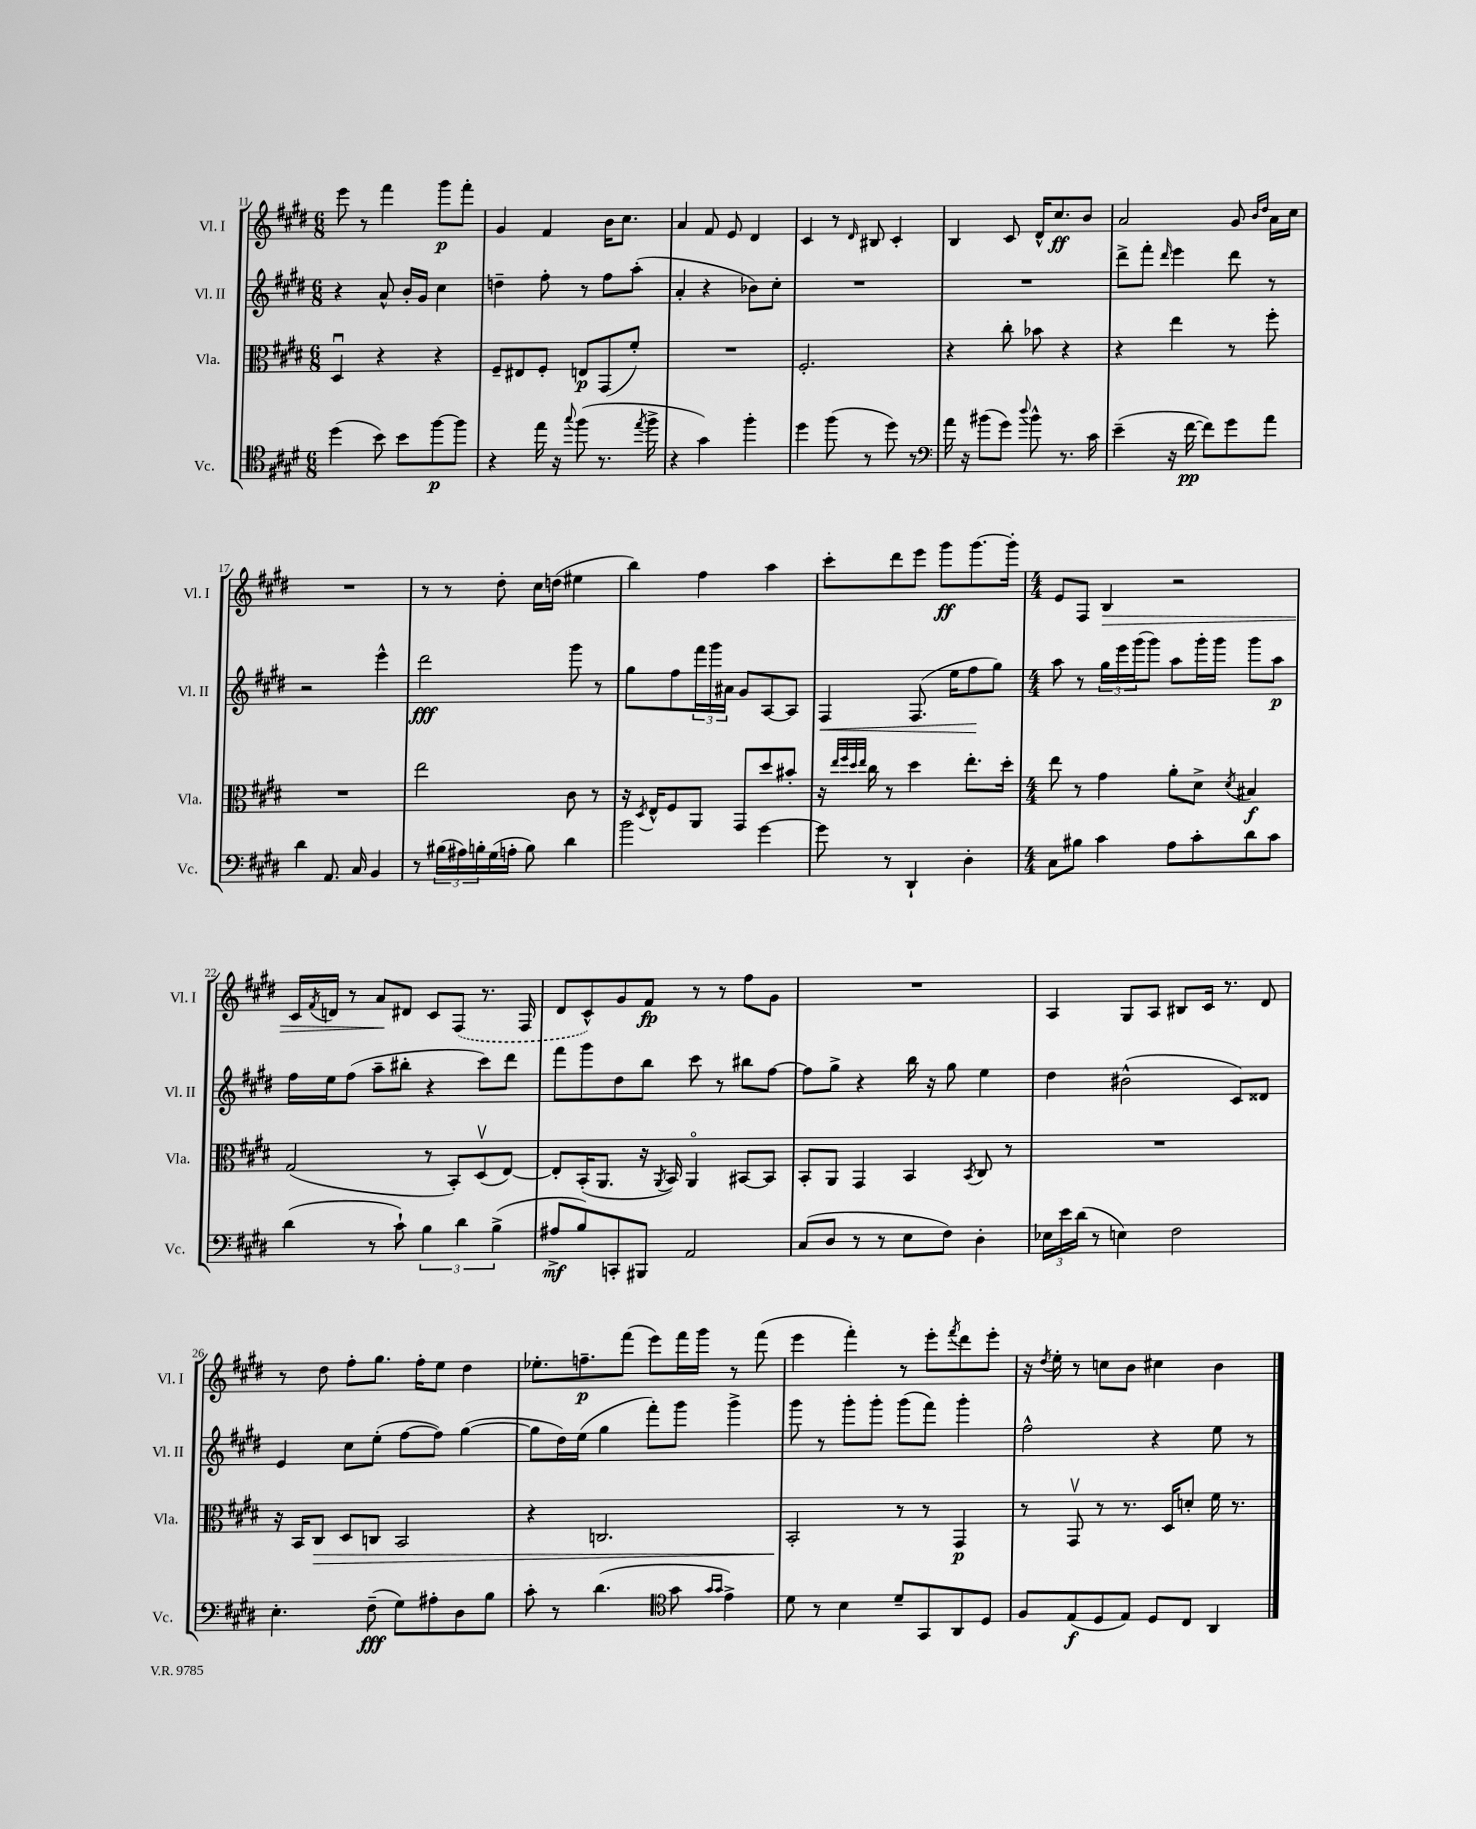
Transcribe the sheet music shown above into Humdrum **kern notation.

**kern	**dynam	**kern	**dynam	**kern	**dynam	**kern	**dynam
*part4	*part4	*part3	*part3	*part2	*part2	*part1	*part1
*staff4	*staff4	*staff3	*staff3	*staff2	*staff2	*staff1	*staff1
*I"Vc.	*	*I"Vla.	*	*I"Vl. II	*	*I"Vl. I	*
*I'Vc.	*	*I'Vla.	*	*I'Vl. II	*	*I'Vl. I	*
*clefC4	*	*clefC3	*	*clefG2	*	*clefG2	*
*k[f#c#g#d#]	*	*k[f#c#g#d#]	*	*k[f#c#g#d#]	*	*k[f#c#g#d#]	*
*M6/8	*	*M6/8	*	*M6/8	*	*M6/8	*
=11	=11	=11	=11	=11	=11	=11	=11
(4dd#\	.	4D#u/	.	4r	.	8eee\	.
.	.	.	.	.	.	8r	.
8b\)	.	4r	.	8a^^/	.	4fff#\	.
8b\L	.	.	.	16b'/LL	.	.	.
.	.	.	.	16g#/JJ	.	.	.
[8ff#\	p	4r	.	4cc#\	.	8ggg#\L	p
8ff#\J]	.	.	.	.	.	8fff#'\J	.
=12	=12	=12	=12	=12	=12	=12	=12
4r	.	8F#~/L	.	4ddn~\	.	4g#/	.
.	.	8E#X/	.	.	.	.	.
16ee\	.	8F#'/J	.	8ff#'\	.	4f#/	.
16r	.	.	.	.	.	.	.
8qqgg#/	.	.	.	.	.	.	.
(8ff#\	.	8En/L	p	8r	.	.	.
8.r	.	(8GG#/	.	8ff#\L	.	16b\KL	.
.	.	.	.	.	.	8.cc#\J	.
.	.	8f#'/J)	.	(8aa'\J	.	.	.
8qee/	.	.	.	.	.	.	.
16ff#^\	.	.	.	.	.	.	.
=13	=13	=13	=13	=13	=13	=13	=13
4r	.	2.r	.	4a'/	.	4a/	.
4g#\)	.	.	.	4r	.	8f#/	.
.	.	.	.	.	.	8e/	.
4ff#'\	.	.	.	8b-X\L)	.	4d#/	.
.	.	.	.	8cc#'\J	.	.	.
=14	=14	=14	=14	=14	=14	=14	=14
4dd#\	.	2.F#'/	.	2.r	.	4c#/	.
(8ff#\	.	.	.	.	.	8r	.
.	.	.	.	.	.	16qqd#/	.
8r	.	.	.	.	.	8B#X/	.
8dd#\)	.	.	.	.	.	4c#'/	.
8r	.	.	.	.	.	.	.
=15	=15	=15	=15	=15	=15	=15	=15
*clefF4	*	*	*	*	*	*	*
16a\	.	4r	.	2.r	.	4B/	.
16r	.	.	.	.	.	.	.
(8b#X\L	.	.	.	.	.	.	.
8g#\J)	.	8cc#'\	.	.	.	8c#/	.
8qqdd#/	.	.	.	.	.	.	.
8b#^^\	.	8b-X\	.	.	.	16d#^^/KL	.
.	.	.	.	.	.	8.cc#/	ff
8.r	.	4r	.	.	.	.	.
.	.	.	.	.	.	8b/J	.
16c#\	.	.	.	.	.	.	.
=16	=16	=16	=16	=16	=16	=16	=16
(4e~\	.	4r	.	8ddd#^\L	.	2a/	.
.	.	.	.	8fff#'\J	.	.	.
.	.	.	.	16qqddd#/	.	.	.
16r	.	4ee\	.	4eee\	.	.	.
[16f#\	pp	.	.	.	.	.	.
8f#\L])	.	.	.	.	.	.	.
8g#\	.	8r	.	8ddd#\	.	8g#/	.
.	.	.	.	.	.	16qqb/LL	.
.	.	.	.	.	.	16qqdd#/JJ	.
8a\J	.	8ff#'\	.	8r	.	16a\LL	.
.	.	.	.	.	.	16cc#\JJ	.
!!LO:LB:g=z
=17	=17	=17	=17	=17	=17	=17	=17
4d#\	.	2.r	.	2r	.	2.r	.
8.AA/	.	.	.	.	.	.	.
16C#/	.	.	.	.	.	.	.
4BB/	.	.	.	4eee^^\	.	.	.
=18	=18	=18	=18	=18	=18	=18	=18
8r	.	2ee\	.	2ddd#\	fff	8r	.
(24B#X\LL	.	.	.	.	.	8r	.
24A#X\)	.	.	.	.	.	.	.
24Bn'\	.	.	.	.	.	.	.
(16G#\	.	.	.	.	.	8dd#'\	.
16An'\JJ	.	.	.	.	.	.	.
8B\)	.	.	.	.	.	16cc#\LL	.
.	.	.	.	.	.	(16ddn\JJ	.
4d#\	.	8c#\	.	8ggg#\	.	4ee#X\	.
.	.	8r	.	8r	.	.	.
=19	=19	=19	=19	=19	=19	=19	=19
2b\	.	16r	.	8gg#\L	.	4bb\)	.
.	.	8qD#/	.	.	.	.	.
.	.	16E^^/KL	.	.	.	.	.
.	.	8F#/	.	8ff#\	.	.	.
.	.	8AA/J	.	24fff#\L	.	4ff#\	.
.	.	.	.	24ggg#\	.	.	.
.	.	.	.	24a#X\JJ	.	.	.
.	.	8GG#/L	.	8g#/L	.	.	.
[4g#\	.	8dd#/	.	[8A/	.	4aa\	.
.	.	8b#X'/J	.	8A/J]	.	.	.
=20	=20	=20	=20	=20	=20	=20	=20
!	!	!	!	!	!LO:HP:b	!	!
8g#\]	.	16r	.	4F#/	<	8ccc#'\L	.
.	.	32qqee/LLL	.	.	.	.	.
.	.	32qqff#/	.	.	.	.	.
.	.	32qqdd#/	.	.	.	.	.
.	.	32qqee/JJJ	.	.	.	.	.
.	.	16cc#\	.	.	.	.	.
8r	.	8r	.	.	.	8ddd#\	.
4DD#`/	.	4dd#\	.	(8.F#/	.	8eee\J	.
.	.	.	.	.	.	8ggg#\L	ff
.	.	.	.	16ee\KL	.	.	.
4D#'\	.	8.ee'\L	.	8ff#\	.	[8.ggg#\	.
.	.	.	.	8gg#\J)	[	.	.
.	.	16dd#'\Jk	.	.	.	16ggg#'\Jk]	.
=21	=21	=21	=21	=21	=21	=21	=21
*M4/4	*	*M4/4	*	*M4/4	*	*M4/4	*
8C#\L	.	8ee\	.	8aa\	.	8e/L	.
8B#X\J	.	8r	.	8r	.	8F#/J	.
!	!	!	!	!	!	!	!LO:HP:b
4c#\	.	4g#\	.	24gg#\LL	.	4B/	>
.	.	.	.	24eee\	.	.	.
.	.	.	.	(24ggg#\J	.	.	.
.	.	.	.	8ggg#\J)	.	.	.
8A\L	.	8a'\L	.	8aa\L	.	2r	.
8c#'\	.	8d#^\J	.	16ggg#'\L	.	.	.
.	.	.	.	16ggg#\JJ	.	.	.
.	.	8qd#/	.	.	.	.	.
8d#\	.	4B#X/	f	8ggg#\L	.	.	.
8c#\J	.	.	.	8aa\J	p	.	.
!!LO:LB:g=z
=22	=22	=22	=22	=22	=22	=22	=22
(4d#\	.	(2G#/	.	16ff#\LL	.	16c#/LL	.
.	.	.	.	.	.	8qf#/	.
.	.	.	.	16ee\J	.	16dn/JJ	.
.	.	.	.	(8ff#\J	.	8r	.
8r	.	.	.	8aa~\L	.	8a/L	.
8c#`\)	.	.	.	8bb#X'\J	.	8d#X/J	]
6B\	.	8r	.	4r	.	8c#/L	.
.	.	8BB'/L)	.	.	.	(8F#/J	.
6d#\	.	.	.	.	.	.	.
.	.	(8D#v/	.	8ccc#\L)	.	8.r	.
(6B^\	.	.	.	.	.	.	.
.	.	[8E/J)	.	8ddd#\J	.	.	.
.	.	.	.	.	.	16F#/	.
=23	=23	=23	=23	=23	=23	=23	=23
8A#X^/L	mf	8E'/L]	.	8fff#\L	.	8d#/L	.
8B/)	.	(16BB'/K	.	8ggg#\	.	8c#^^/)	.
.	.	8.AA/J	.	.	.	.	.
8CCn'/	.	.	.	8dd#\	.	8g#/	.
8BBB#X/J	.	16r	.	8bb\J	.	8f#/J	fp
.	.	8qAA/	.	.	.	.	.
.	.	16BB/)	.	.	.	.	.
2AA/	.	4AA/	.	8ccc#\	.	8r	.
.	.	.	.	8r	.	8r	.
.	.	[8BB#X/L	.	8bb#X\L	.	8ff#\L	.
.	.	8BB#/J]	.	[8ff#\J	.	8g#\J	.
=24	=24	=24	=24	=24	=24	=24	=24
(8C#/L	.	8BB'/L	.	8ff#\L]	.	1r	.
8D#/J	.	8AA/J	.	8gg#^\J	.	.	.
8r	.	4GG#/	.	4r	.	.	.
8r	.	.	.	.	.	.	.
8E\L	.	4BB/	.	16bb\	.	.	.
.	.	.	.	16r	.	.	.
8F#\J)	.	.	.	8gg#\	.	.	.
.	.	8qBB/	.	.	.	.	.
4D#'\	.	8C#/	.	4ee\	.	.	.
.	.	8r	.	.	.	.	.
=25	=25	=25	=25	=25	=25	=25	=25
24E-X\LL	.	1r	.	4dd#\	.	4A/	.
24e\	.	.	.	.	.	.	.
(24d#\JJ	.	.	.	.	.	.	.
8r	.	.	.	.	.	.	.
4En\)	.	.	.	(2b#X^^\	.	8G#/L	.
.	.	.	.	.	.	8A/J	.
2F#\	.	.	.	.	.	8B#X/L	.
.	.	.	.	.	.	16c#/Jk	.
.	.	.	.	.	.	8.r	.
.	.	.	.	8c#/L)	.	.	.
.	.	.	.	8d##X/J	.	8d#/	.
!!LO:LB:g=z
=26	=26	=26	=26	=26	=26	=26	=26
4.E'\	.	16r	.	4e/	.	8r	.
.	.	16BB/KL	.	.	.	.	.
!	!	!	!LO:HP:b	!	!	!	!
.	.	8C#/J	>	.	.	8dd#\	.
.	.	8D#/L	.	8cc#\L	.	8ff#'\L	.
(8F#~\	fff	8Cn/J	.	(8ee'\J	.	8.gg#\J	.
8G#\L)	.	2BB/	.	[8ff#\L	.	.	.
.	.	.	.	.	.	16ff#'\KL	.
8A#X'\	.	.	.	8ff#\J])	.	8ee\J	.
8D#\	.	.	.	([4gg#\	.	4dd#\	.
8B\J	.	.	.	.	.	.	.
=27	=27	=27	=27	=27	=27	=27	=27
8c#'\	.	4r	.	8gg#\L]	.	8.ee-X'\L	.
8r	.	.	.	16dd#\L)	.	.	.
.	.	.	.	(16ee\JJ	.	8.ffn~\	p
(4.d#\	.	2.Cn/	.	4gg#\	.	.	.
.	.	.	.	.	.	(8fff#\J	.
.	.	.	.	8fff#'\L)	.	8eee\L)	.
*clefC4	*	*	*	*	*	*	*
8g#\	.	.	.	8ggg#\J	.	16fff#\L	.
.	.	.	.	.	.	16ggg#\JJ	.
16qqg#/LL	.	.	.	.	.	.	.
16qqg#/JJ	.	.	.	.	.	.	.
4e^\)	.	.	.	4ggg#^\	.	8r	.
.	.	.	.	.	.	(8fff#\	.
=28	=28	=28	=28	=28	=28	=28	=28
8d#\	.	2BB'/	.	8ggg#\	.	4eee\	.
8r	.	.	.	8r	.	.	.
4B\	.	.	.	8ggg#'\L	.	4fff#'\)	.
.	.	.	.	8ggg#'\J	.	.	.
8d#~/L	.	8r	]	(8ggg#\L	.	8r	.
8GG#/	.	8r	.	8fff#\J)	.	8eee'\L	.
.	.	.	.	.	.	8qfff#/	.
8AA/	.	4GG#/	p	4ggg#'\	.	8ddd#\	.
8D#/J	.	.	.	.	.	8eee'\J	.
=29	=29	=29	=29	=29	=29	=29	=29
8F#/L	.	8r	.	2ff#^^\	.	16r	.
.	.	.	.	.	.	8qdd#/	.
.	.	.	.	.	.	16ee'\	.
(8E/	f	8GG#v/	.	.	.	8r	.
8D#/	.	8r	.	.	.	8ccn\L	.
8E/J)	.	8.r	.	.	.	8b\J	.
8D#/L	.	.	.	4r	.	4cc#X\	.
.	.	16D#/KL	.	.	.	.	.
8C#/J	.	8dn'/J	.	.	.	.	.
4AA/	.	16f#\	.	8ee\	.	4b\	.
.	.	8.r	.	.	.	.	.
.	.	.	.	8r	.	.	.
==	==	==	==	==	==	==	==
*-	*-	*-	*-	*-	*-	*-	*-
